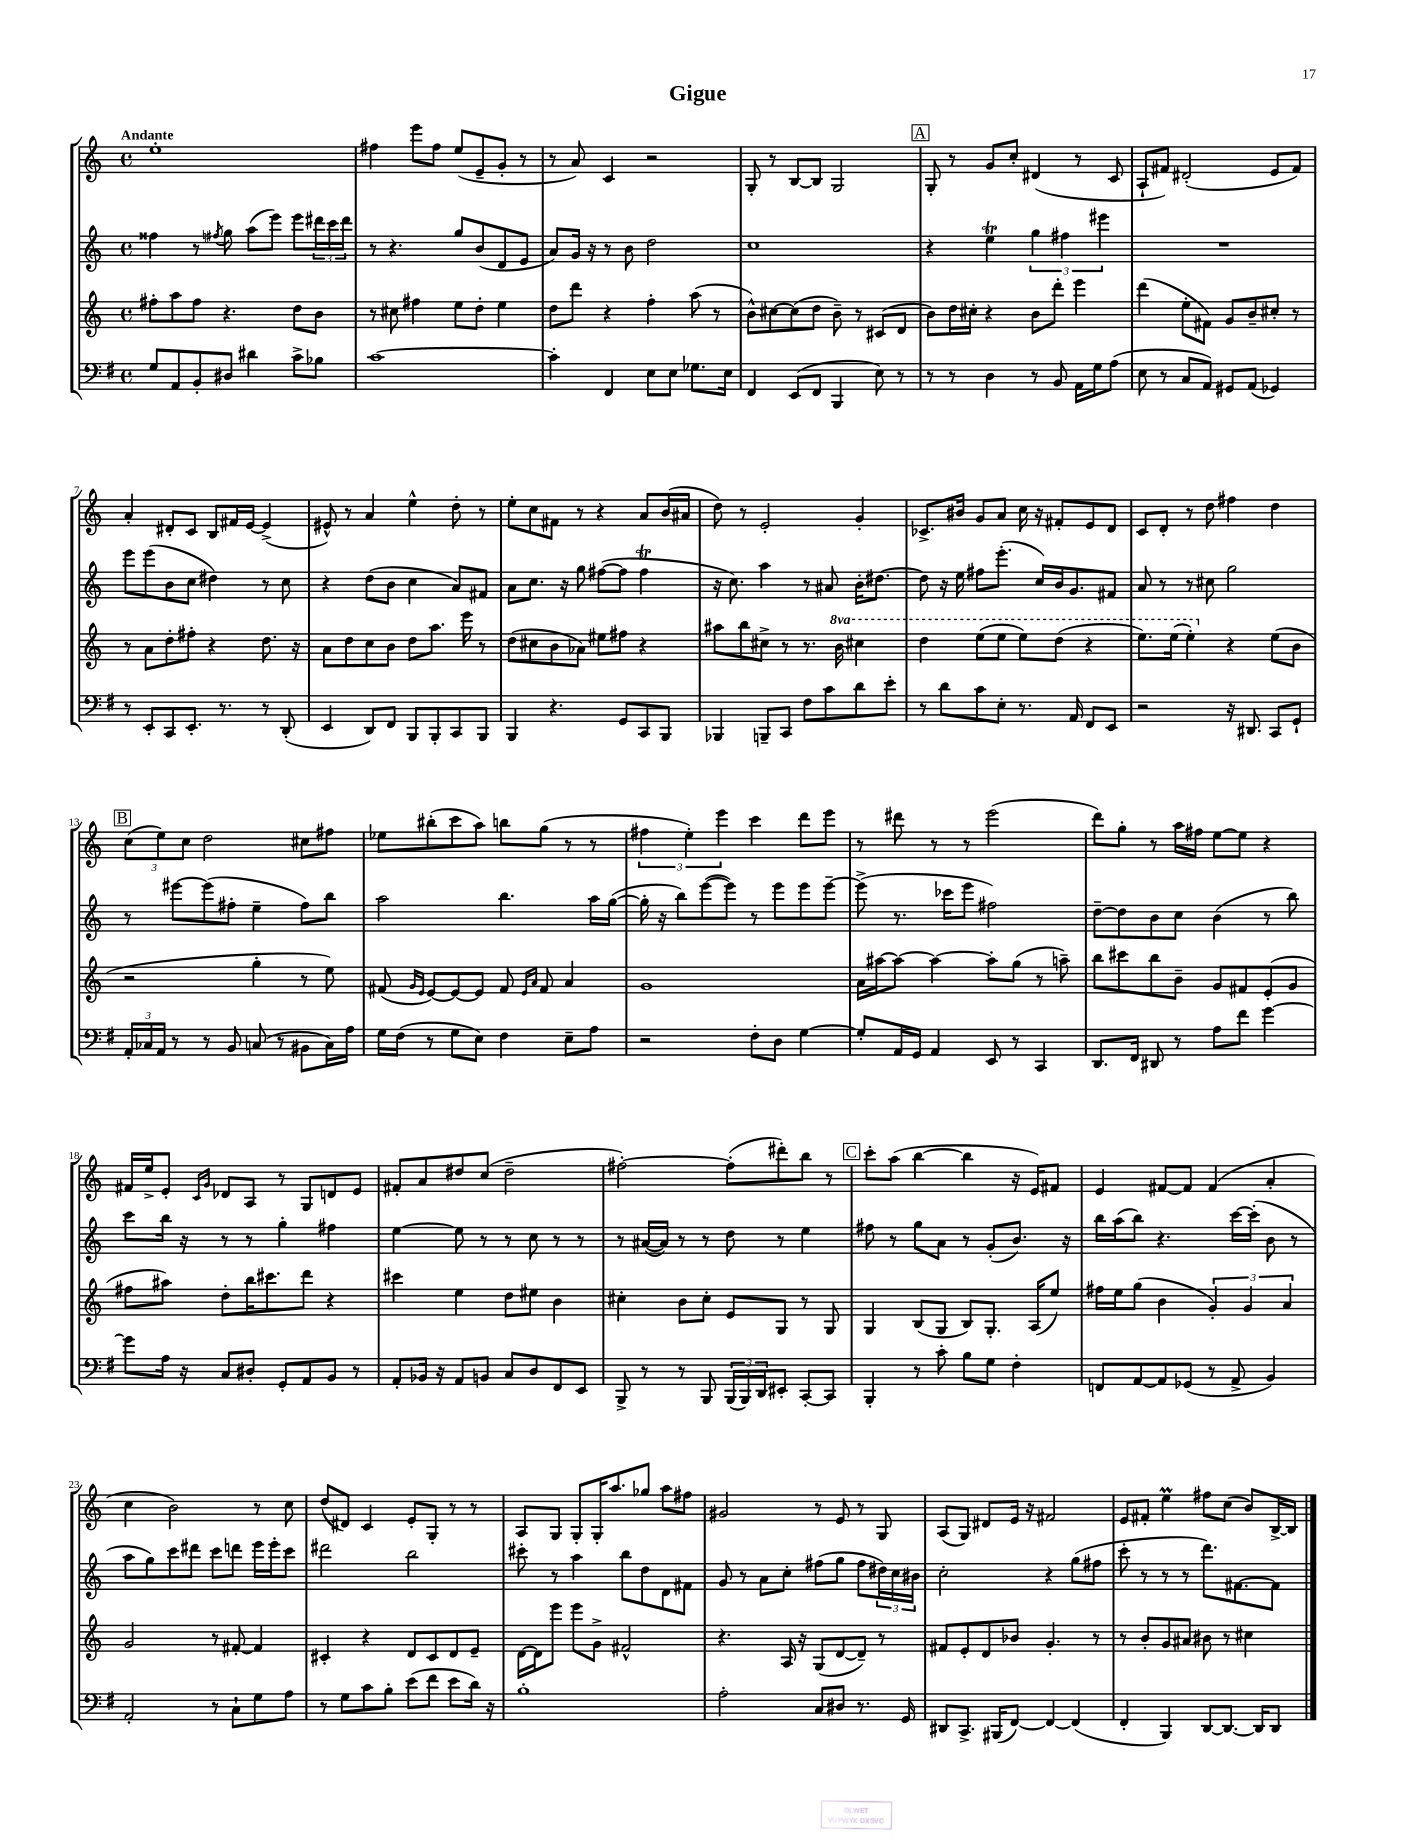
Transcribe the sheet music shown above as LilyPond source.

\header { title = "Gigue" }
<<
\new StaffGroup <<
\new Staff = "s0" {
    \clef treble \key c \major \defaultTimeSignature \time 4/4 \tempo "Andante"
    e''1-. |
    fis''4 e'''8 fis''8 e''8( e'8-- g'8-. r8 |
    r8 a'8) c'4 r2 |
    g8-. r8 b8~ b8 g2 |
    \mark \markup { \box "A" } g8-. r8 g'8 c''8-. dis'4( r8 c'8 |
    a8-! fis'8) dis'2-.( e'8 fis'8) |
    a'4-. dis'8-. c'8 b8 fis'16 e'16~ e'4->( |
    eis'8-^) r8 a'4 e''4-^ d''8-. r8 |
    e''8-. c''8 fis'8 r8 r4 a'8 b'16( ais'16 |
    d''8) r8 e'2-. g'4-. |
    ces'8.-> bis'16 g'8 a'8 c''16 r16 fis'8-. e'8 d'8 |
    c'8 d'8-. r8 d''8 fis''4 d''4 |
    \mark \markup { \box "B" } \tuplet 3/2 { c''8( e''8) c''8 } d''2 cis''8 fis''8 |
    ees''8 bis''8-.( c'''8 a''8) b''8 g''8( r8 r8 |
    \tuplet 3/2 { fis''4 e''4-.) e'''4 } c'''4 d'''8 e'''8 |
    r8 dis'''8 r8 r8 e'''2( |
    d'''8) g''8-. r8 a''16 fis''16 e''8~ e''8 r4 |
    fis'16 e''16-> e'8-. \grace { c'16 g'16 } des'8 a8 r8 g8 d'8 e'8 |
    fis'8-. a'8 dis''8 c''8( dis''2-- |
    fis''2~-.) fis''8-.( dis'''8-.) b''8 r8 |
    \mark \markup { \box "C" } c'''8-. a''8( b''4~ b''4 r16 e'16) fis'8 |
    e'4 fis'8~ fis'8 fis'4( a'4-. |
    c''4 b'2) r8 c''8 |
    d''8( dis'8) c'4 e'8-. g8-. r8 r8 |
    a8 g8 g8-. g16-. a''8. ges''8 a''8 fis''8 |
    gis'2 r8 e'8 r8 g8 |
    a8( g8) dis'8 e'16 r16 fis'2 |
    e'8 fis'8-. e''4\prall fis''8 c''8( b'8) b16~-> b16 \bar "|." |
}
\new Staff = "s1" {
    \clef treble \key c \major \defaultTimeSignature \time 4/4
    fisis''4 r8 \acciaccatura { fis''8 } g''8 a''8( e'''8) e'''8 \tuplet 3/2 { dis'''16 c'''16 dis'''16 } |
    r8 r4. g''8 b'8( d'8 e'8 |
    a'8) g'16 r16 r8 b'8 d''2 |
    c''1 |
    \mark \markup { \box "A" } r4 e''4\trill \tuplet 3/2 { g''4 fis''4 eis'''4 } |
    R1 |
    e'''8 e'''8( b'8 c''8 dis''4) r8 c''8 |
    r4 d''8( b'8 c''4 a'8) fis'8 |
    a'8 c''8. r16 g''8 fis''8~( fis''8 fis''4\trill |
    r16 c''8.) a''4 r8 ais'8 b'16-. dis''8.~ |
    dis''8 r16 e''16 fis''8 e'''8.-.( c''16) b'16 g'8. fis'8 |
    a'8 r8 r8 cis''8 g''2 |
    \mark \markup { \box "B" } r8 eis'''8~ eis'''8( fis''8-. e''4-- fis''8) b''8 |
    a''2 b''4. a''16 g''16~( |
    g''16-. r16 b''8) e'''8~( e'''8) r8 e'''8 e'''8 e'''8~-- |
    e'''8->( r8. ces'''16 e'''8 fis''2) |
    d''8~-- d''8 b'8 c''8 b'4( r8 b''8) |
    c'''8 b''16 r16 r8 r8 g''4-. fis''4 |
    e''4~ e''8 r8 r8 c''8 r8 r8 |
    r8 ais'16~( ais'16) r8 r8 d''8 r8 e''4 |
    \mark \markup { \box "C" } fis''8 r8 g''8 a'8 r8 g'8-.( b'8.) r16 |
    b''16 a''16( b''8) r4. c'''16~ c'''16-.( b'8 r8 |
    a''8 g''8) c'''8 dis'''8 c'''8 d'''8 e'''16 e'''16-. c'''8 |
    dis'''2 b''2 |
    cis'''8-. r8 a''4 b''8 d''8 d'8 fis'8 |
    g'8 r8 a'8 c''8-. fis''8( g''8 fis''8 \tuplet 3/2 { dis''16) c''16 bis'16 } |
    c''2-. r4 g''8( fis''8 |
    c'''8-. r8 r8 r8 d'''8.) fis'8.~ fis'8 \bar "|." |
}
\new Staff = "s2" {
    \clef treble \key c \major \defaultTimeSignature \time 4/4 \set Staff.ottavationMarkups = #ottavation-simple-ordinals
    fis''8-. a''8 fis''8 r4. d''8 b'8 |
    r8 cis''8 fis''4 e''8 d''8-. e''4 |
    d''8 d'''8 r4 f''4-. a''8( r8 |
    b'8-^) cis''8~ cis''8( d''8 b'8--) r8 cis'8( d'8 |
    \mark \markup { \box "A" } b'8) d''16 cis''16-. r4 b'8 d'''8-. e'''4 |
    d'''4( e''8-. fis'8) g'8 b'8-- cis''8-. r8 |
    r8 a'8 d''8-. fis''8-. r4 d''8. r16 |
    a'8 d''8 c''8 b'8 d''8 a''8. e'''16 r8 |
    d''8( cis''8 b'8 aes'8) eis''8 fis''8 r4 |
    ais''8 b''8 cis''8-> r8 r8. \ottava #1 b''16 cis'''4 |
    d'''4 e'''8( e'''8 e'''8) d'''8( r4 |
    e'''8.) e'''16( e'''4-.) \ottava #0 r4 e''8( b'8 |
    \mark \markup { \box "B" } r2 g''4-. r8 e''8) |
    fis'8( \grace { g'16 e'16 } e'8~) e'8~ e'8 fis'8 \grace { e'16 a'16 } fis'8 a'4 |
    g'1 |
    a'16 ais''16~ ais''8~ ais''4~ ais''8-. g''8( r8 a''8--) |
    b''8 cis'''8 b''8 b'8-- g'8 fis'8 e'8-.( g'8 |
    fis''8 ais''8) d''8-. b''16 cis'''8. d'''8 r4 |
    cis'''4 e''4 d''8 eis''8 b'4 |
    cis''4-. b'8 cis''8-. e'8 g8 r8 g8 |
    \mark \markup { \box "C" } g4 b8( g8 b8) g8.-. a16( e''8) |
    fis''16 e''16 g''8( b'4 \tuplet 3/2 { g'4-.) g'4 a'4 } |
    g'2 r8 fis'8~-. fis'4 |
    cis'4-. r4 d'8 cis'8 d'8 e'8-- |
    d'16~ d'16 e'''8 e'''8 g'8-> fis'2-^ |
    r4. a16 r16 g8( d'8~ d'8--) r8 |
    fis'8 e'8-. d'8 bes'8 g'4.-. r8 |
    r8 b'8-. g'8 ais'8 bis'8 r8 cis''4 \bar "|." |
}
\new Staff = "s3" {
    \clef bass \key g \major \defaultTimeSignature \time 4/4
    g8 a,8 b,8-. dis8 dis'4 c'8-> bes8 |
    c'1~ |
    c'4-. fis,4 e8 e8 ges8. e16 |
    fis,4 e,8( fis,8 b,,4 e8) r8 |
    \mark \markup { \box "A" } r8 r8 d4 r8 b,8 a,16 g16 a8( |
    e8 r8 c8 a,8) gis,8 a,8( ges,4) |
    r8 e,8-. c,8 e,8.-. r8. r8 d,8-.( |
    e,4 d,8) fis,8 b,,8 b,,8-. c,8 b,,8 |
    b,,4 r4. g,8 c,8 b,,8 |
    bes,,4 b,,8-- c,8 fis8 c'8 d'8 e'8-. |
    r8 d'8 c'8 e8-. r8. a,16 fis,8 e,8 |
    r2 r16 dis,8. c,8 g,8-! |
    \mark \markup { \box "B" } \tuplet 3/2 { a,16-. ces16 a,16 } r8 r8 b,8 c8( r8 bis,8 c16) a16 |
    g16 fis16( r8 g8 e8) fis4 e8-- a8 |
    r2 fis8-. d8 g4~ |
    g8-. a,16 g,16 a,4 e,8 r8 c,4 |
    d,8. fis,16 dis,8 r8 a8 fis'8 g'4~ |
    g'8 a16 r16 c8 dis8-. g,8-. a,8 b,8 r8 |
    a,8-. bes,16 r16 a,8 b,8 c8 d8 fis,8 e,8 |
    b,,8-> r8 r8 b,,8 \tuplet 3/2 { b,,16( b,,16) d,16 } eis,8-. c,8~-. c,8 |
    \mark \markup { \box "C" } b,,4-. r8 c'8-. b8 g8 fis4-. |
    f,8 a,8~ a,8 ges,8( r8 a,8-> b,4) |
    a,2-. r8 c8-! g8 a8 |
    r8 g8 c'8 b8-. e'8( fis'8 e'8 d'16) r16 |
    b1-. |
    a2-. c8 dis8 r8. g,16 |
    dis,8 c,8.-> bis,,16( fis,8~) fis,4~ fis,4( |
    fis,4-. b,,4) d,8~ d,8.~ d,16 d,8 \bar "|." |
}
>>
>>
